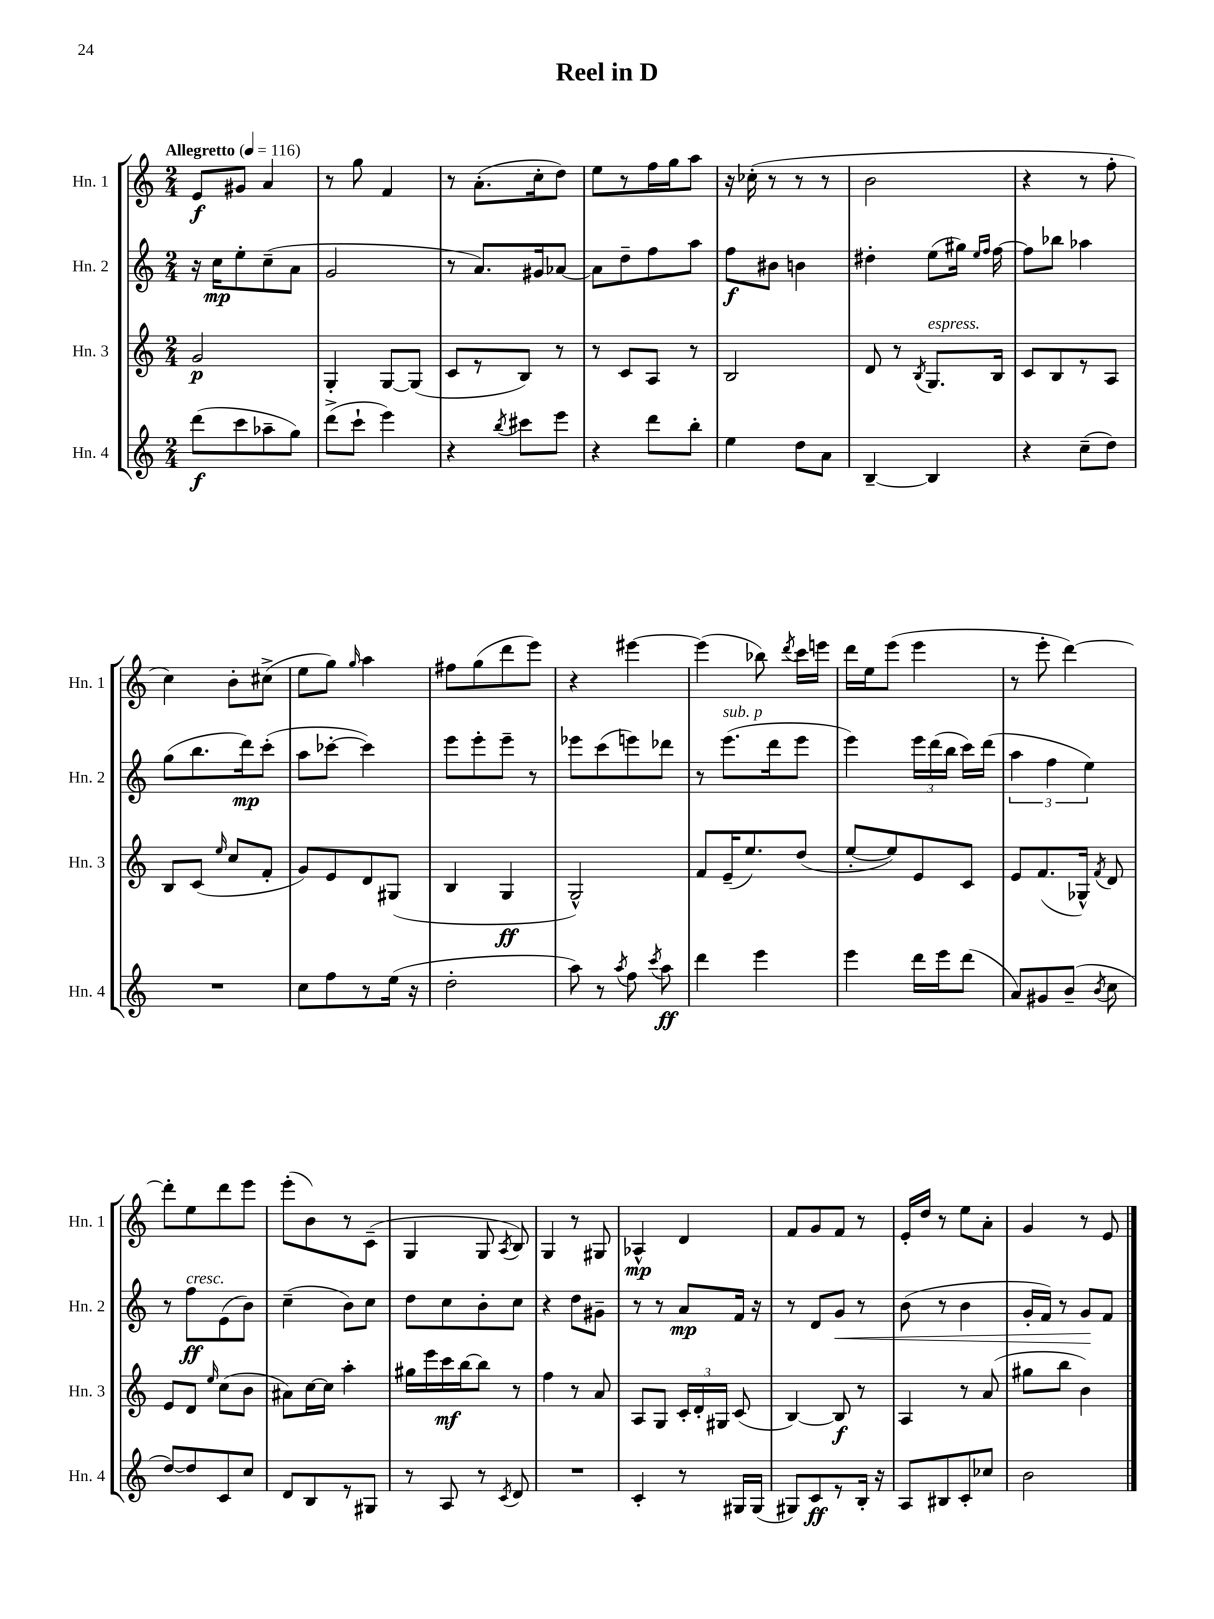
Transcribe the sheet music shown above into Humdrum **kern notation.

**kern	**kern	**kern	**kern
*staff4	*staff3	*staff2	*staff1
*clefG2	*clefG2	*clefG2	*clefG2
*k[]	*k[]	*k[]	*k[]
*M2/4	*M2/4	*M2/4	*M2/4
*MM116	*MM116	*MM116	*MM116
(8ddd	2g	16r	8e
.	.	16cc	.
8ccc	.	8ee'	8g#
8aa-~	.	(8cc~	4a
8gg)	.	8a	.
=	=	=	=
(8ddd^	4G'	2g	8r
8ccc`	.	.	8gg
4eee)	[8G	.	4f
.	(8G]	.	.
=	=	=	=
4r	8c	8r	8r
.	8r	8.a)	(8.a'
8qbb	.	.	.
8ccc#	8B)	.	.
.	.	16g#	16cc'
8eee	8r	[8a-	8dd)
=	=	=	=
4r	8r	8a-]	8ee
.	8c	8dd~	8r
8ddd	8A	8ff	16ff
.	.	.	16gg
8bb'	8r	8aa	8aa
=	=	=	=
4ee	2B	8ff	16r
.	.	.	(16cc-'
.	.	8b#	8r
8dd	.	4b	8r
8a	.	.	8r
=	=	=	=
[4B~	8d	4dd#'	2b
.	8r	.	.
.	8qB	.	.
4B]	8.G	(8ee	.
.	.	16gg#)	.
.	.	16qqee	.
.	.	16qqff	.
.	16B	[16ff	.
=	=	=	=
4r	8c	8ff]	4r
.	8B	8bb-	.
(8cc~	8r	4aa-	8r
8dd)	8A	.	8ff'
=	=	=	=
2r	8B	(8gg	4cc)
.	(8c	8.bb	.
.	16qqee	.	.
.	8cc	.	8b'
.	.	16ddd)	.
.	8f'	(8ccc'	(8cc#^
=	=	=	=
8cc	8g)	8aa	8ee
8ff	8e	[8ccc-'	8gg)
.	.	.	16qqgg
8r	8d	4ccc-])	4aa
(16ee	(8G#	.	.
16r	.	.	.
=	=	=	=
2dd'	4B	8eee	8ff#
.	.	8eee'	(8gg
.	4G	8eee~	8ddd
.	.	8r	8eee)
=	=	=	=
8aa)	2G^^)	8eee-	4r
8r	.	(8ccc	.
8qaa	.	.	.
8ff	.	8eee)	[4eee#
8qccc	.	.	.
8aa	.	8ddd-	.
=	=	=	=
4ddd	8f	8r	(4eee#]
.	(16e~	(8.eee	.
.	8.ee)	.	.
4eee	.	.	8bb-)
.	.	16ddd	.
.	.	.	8qddd
.	(8dd	8eee	16ccc
.	.	.	16eee
=	=	=	=
4eee	[8ee'	4eee)	16ddd
.	.	.	16ee
.	8ee])	.	(8eee
16ddd	8e	24eee	4eee
.	.	(24ddd	.
16eee	.	.	.
.	.	24bb	.
(8ddd	8c	16ccc)	.
.	.	(16ddd	.
=	=	=	=
8a)	8e	6aa	8r
8g#	(8.f	.	8eee'
.	.	6ff	.
(8b~	.	.	[4ddd)
.	16G-^^)	.	.
.	.	6ee)	.
8qb	8qf	.	.
8cc	8d	.	.
=	=	=	=
[8dd)	8e	8r	8ddd']
8dd]	8d	8ff	8ee
.	16qqee	.	.
8c	(8cc	(8e	8ddd
8cc	8b	8b)	8eee
=	=	=	=
8d	8a#)	(4cc~	(8eee'
8B	[16cc	.	8b)
.	16cc]	.	.
8r	4aa'	8b)	8r
8G#	.	8cc	(8c~
=	=	=	=
8r	16gg#	8dd	4G
.	16eee	.	.
8A	16ccc	8cc	.
.	[16bb	.	.
8r	8bb]	8b'	8G
8qc	.	.	8qA
8d	8r	8cc	8B)
=	=	=	=
2r	4ff	4r	4G
.	8r	8dd	8r
.	8a	8g#~	8G#
=	=	=	=
4c'	8A	8r	4A-^^
.	8G	8r	.
8r	24c'	8a	4d
.	24d'	.	.
.	24G#	.	.
16G#	(8c	16f	.
(16G#	.	16r	.
=	=	=	=
8G#)	[4B)	8r	8f
8c	.	8d	8g
8r	8B]	8g	8f
16B'	8r	8r	8r
16r	.	.	.
=	=	=	=
8A	4A	(8b	16e'
.	.	.	16dd
8B#	.	8r	8r
8c'	8r	4b	8ee
8cc-	(8a	.	8a'
=	=	=	=
2b	8gg#	16g'	4g
.	.	16f)	.
.	8bb	8r	.
.	4b)	8g	8r
.	.	8f	8e
==	==	==	==
*-	*-	*-	*-
